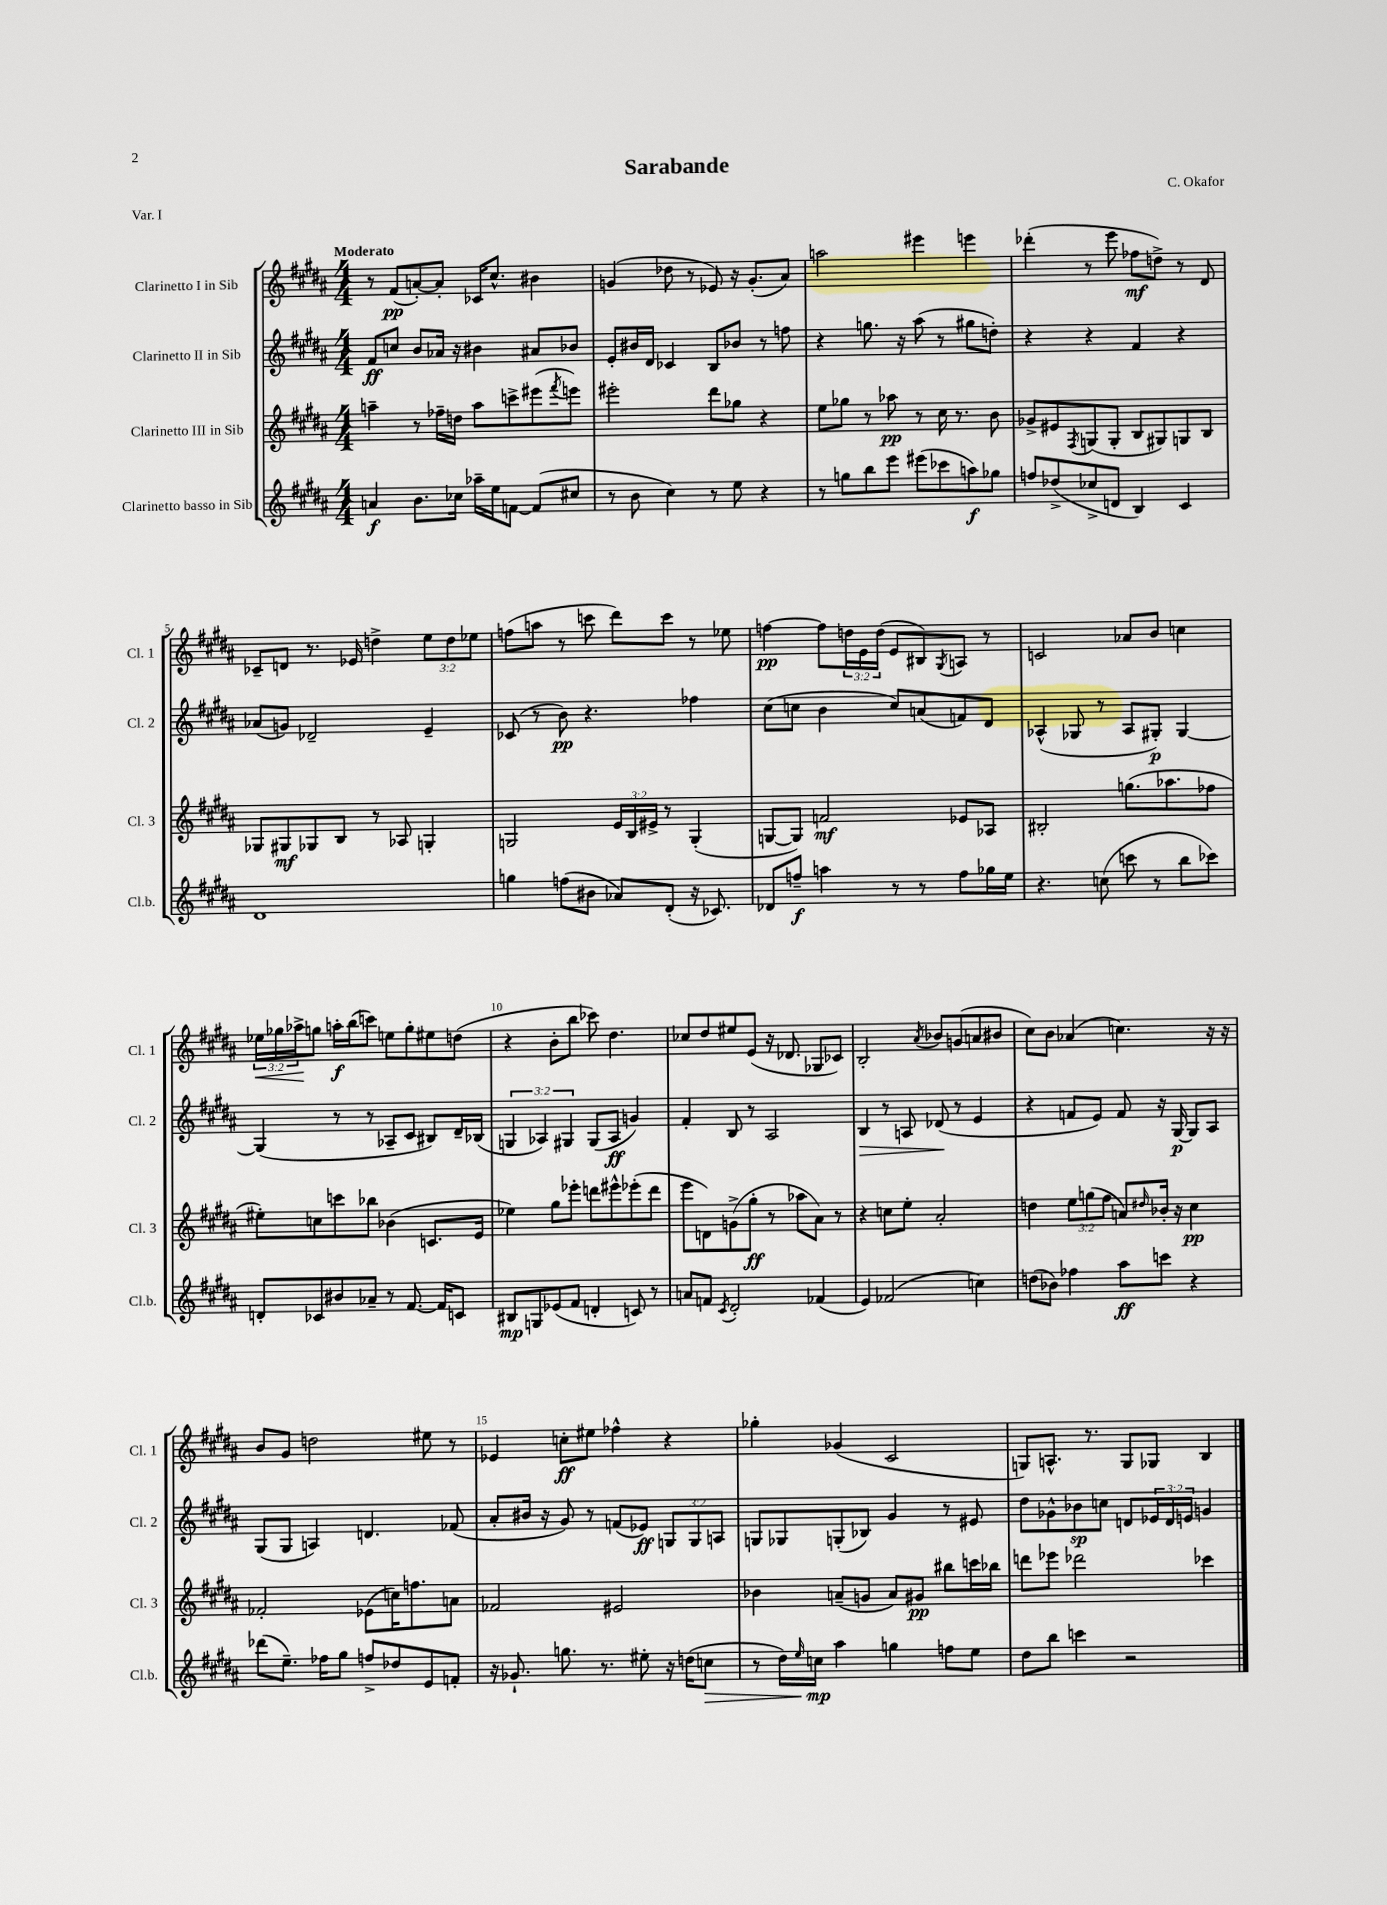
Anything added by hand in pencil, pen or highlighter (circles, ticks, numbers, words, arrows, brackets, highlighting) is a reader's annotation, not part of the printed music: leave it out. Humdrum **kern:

**kern	**kern	**kern	**kern
*staff4	*staff3	*staff2	*staff1
*clefG2	*clefG2	*clefG2	*clefG2
*k[f#c#g#d#a#]	*k[f#c#g#d#a#]	*k[f#c#g#d#a#]	*k[f#c#g#d#a#]
*M4/4	*M4/4	*M4/4	*M4/4
4a	4aa~	8f#	8r
.	.	8cc	(8f#
8.b	8r	8b	[8a')
.	16ff-~	16a-	8a']
16cc-	16dd	16r	.
16aa-~	8aa	4b#	16c-
16ee	.	.	8.cc#^^
[8f	8ccc^	.	.
(8f]	(8eee#	8a#	4b#
.	8qfff#	.	.
8cc#	8eee)	8b-	.
=	=	=	=
8r	2eee#'	8e'	(4g
8b	.	16b#	.
.	.	16d#	.
4cc#)	.	4c-	8dd-
.	.	.	8r
8r	8ddd#	8B	8e-)
8ee	8gg-	8b-	16r
.	.	.	(8.g'
4r	4r	8r	.
.	.	8ff	8a#)
=	=	=	=
8r	8ee	4r	2aa
8gg	8gg-	.	.
8bb	8r	8.gg	.
8eee	8aa-	.	.
.	.	16r	.
(8eee#	8r	(8aa#	4eee#
8ccc-	16cc#	8r	.
.	8.r	.	.
8aa)	.	8gg#	4eee
8gg-	8b	8dd')	.
=	=	=	=
8ff	8g-^	4r	(4ddd-'
(8dd-^	8e#	.	.
.	8qF#	.	.
8cc-^	(8G	4r	8r
8d	8G'	.	8eee
4B)	8B	4f#	8ff-
.	8G#)	.	8dd^)
4c#	8G	4r	8r
.	8B	.	8d#
=	=	=	=
1d#	8G-	(8a-	8c-~
.	8G#	8g)	8d
.	8G-	2d-~	8.r
.	8B	.	.
.	.	.	16e-
.	8r	.	4dd^
.	8A-	.	.
.	4G'	4e~	12ee
.	.	.	12dd
.	.	.	12ee-
=	=	=	=
4gg	2G	(8c-	(8ff
.	.	8r	8aa
(8ff	.	8b)	8r
8b#	.	4.r	8ccc
8a-)	24e	.	8ddd#)
.	24B	.	.
.	24e#^	.	.
(8d#'	8r	.	8ccc
16r	(4G'	4ff-	8r
8.c-)	.	.	.
.	.	.	8ee-
=	=	=	=
8d-	[8G	(8cc#	[4ff
8ff~	8G])	8cc	.
4aa	2f	4b	8ff]
.	.	.	24dd
.	.	.	24e
.	.	.	(24dd
8r	.	8cc)	8e
8r	.	(8a	8B#)
.	.	.	8qG#
8ff	8e-	8f)	8A
16gg-	8A-	8d#	8r
16ee	.	.	.
=	=	=	=
4.r	2B#'	(4A-^^	2c
.	.	8G-	.
(8cc	.	8r	.
8ccc	(8.gg	8A-	8a-
8r	.	8G#')	8b
.	8.aa-	.	.
8bb	.	[4G#	4cc
8ccc-)	8ff-	.	.
=	=	=	=
8d'	8ee#')	(4G#]	24ee-
.	.	.	24gg-
.	.	.	24aa-^
8c-	8cc	.	8gg
8b#	8ccc	8r	16aa'
.	.	.	(16bb
8a-~	8bb-	8r	8ccc)
8r	(4b-	8A-~	8ee
[8.f#	.	8c#	8gg'
.	8.c	8B#)	8ee#
16f#]	.	.	.
8c	.	16d#~	(8dd
.	16e	(16B-	.
=	=	=	=
8B#	4ee-)	6G	4r
8G	.	.	.
.	.	6A-)	.
(8e-	8gg#	.	8b'
.	.	6G#	.
8f#	8eee-'	.	8bb
4d'	8ddd	(8G#	8ccc-)
.	8eee#^^	8A-	4.dd#
8c)	(8eee-'	4g)	.
8r	8ddd	.	.
=	=	=	=
8a	8eee	4f#'	8cc-
8f	8d)	.	8dd#
8qc#	.	.	.
2d#'	(8g^	8B	8ee#
.	8gg#'	8r	(8e
.	8r	2A#	16r
.	.	.	8.d-
.	8aa-	.	.
(4f-	8a#)	.	8G-
.	8r	.	8c-)
=	=	=	=
4e)	4r	4B	2B'
(2f-	8cc	8r	.
.	8ee'	8A	.
.	.	.	8qa#
.	2a#'	(8d-	8b-
.	.	8r	(8g
4cc)	.	4e	8a
.	.	.	8b#
=	=	=	=
(8dd	4dd	4r	8cc#)
8b-)	.	.	8b
4ff-	12ee	8f	(4a-
.	(12gg	.	.
.	.	8e)	.
.	12ff#	.	.
8aa#	8a)	8f	4.cc)
.	16qqdd#	.	.
8ccc	16b-'	16r	.
.	16r	[16G#	.
4r	4cc#	8G#]	.
.	.	8A#	16r
.	.	.	16r
=	=	=	=
(8ddd-	2f-'	(8G#	8b
8.ee~)	.	8G#	8g#
.	.	4A)	2dd
16ff-	.	.	.
8gg#	.	.	.
8ff^	(8e-	4.d	.
8dd-	16cc)	.	.
.	8.ff	.	.
8e	.	.	8ee#
8f'	8a	(8f-	8r
=	=	=	=
16r	2f-	8a#'	4e-
8.g-`	.	.	.
.	.	16b#	.
.	.	16r	.
8.gg	.	8g#)	8cc'
.	.	8r	8ee#
8.r	.	.	.
.	2e#	(8f	4ff-^^
8ee#'	.	8e-)	.
16r	.	12G	4r
(16dd	.	.	.
.	.	12G	.
8cc	.	.	.
.	.	12A	.
=	=	=	=
8r	4b-	8G	4gg-'
16dd#)	.	8G-	.
16qqee	.	.	.
16cc	.	.	.
4aa#	(8a~	(8G'	(4g-
.	8g	8B-)	.
4gg	8a)	4g#	2c#
.	8g#	.	.
8ff	8bb#	8r	.
8ee	16ccc	8e#	.
.	16bb-	.	.
=	=	=	=
8dd#	8ddd	8dd#	8G)
8bb	8eee-	8g-^^	8.A^^
4ccc	2ddd-	8b-	.
.	.	.	8.r
.	.	8cc	.
2r	.	8d	8G
.	.	24e-	8G-
.	.	24d	.
.	.	24e	.
.	4ccc-	4g	4B
==	==	==	==
*-	*-	*-	*-
